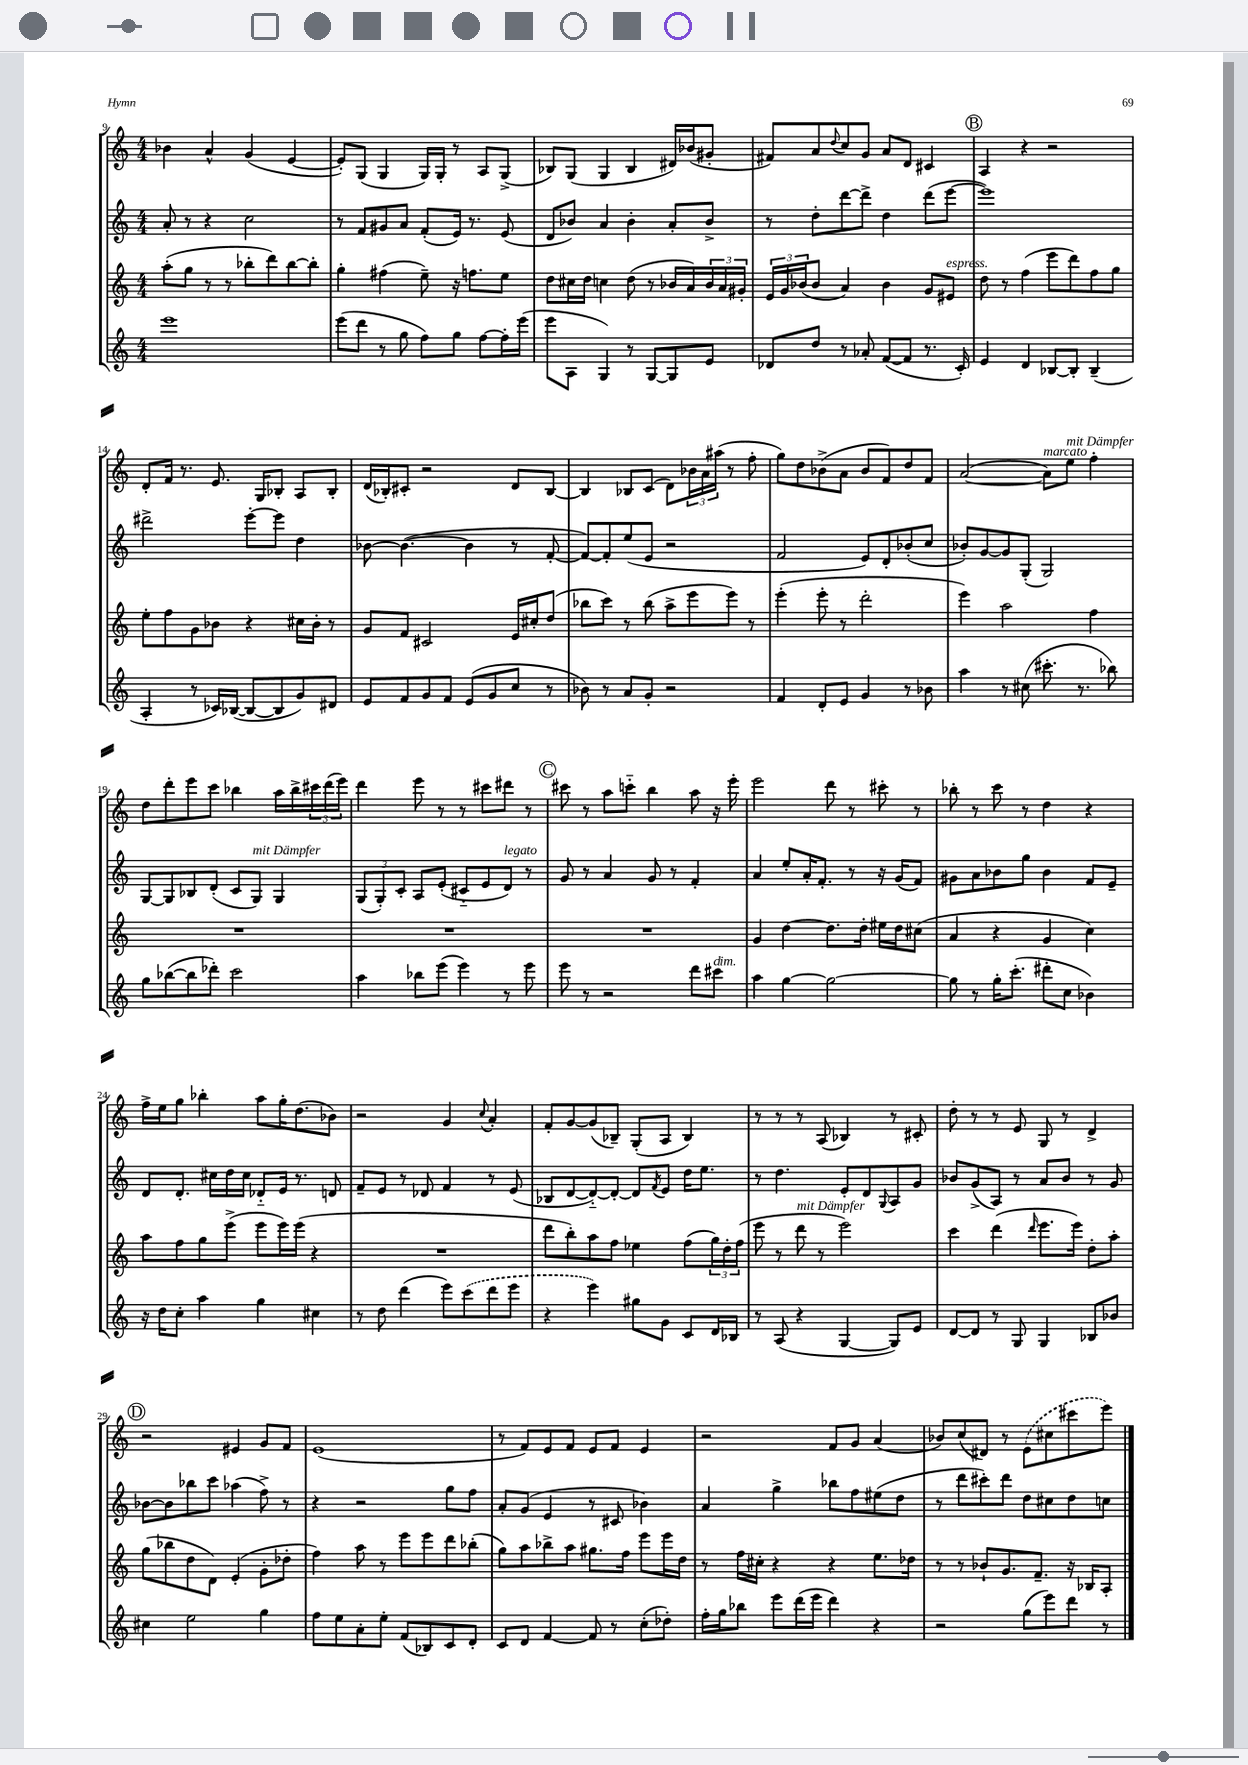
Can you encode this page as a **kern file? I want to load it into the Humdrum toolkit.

**kern	**kern	**kern	**kern
*staff4	*staff3	*staff2	*staff1
*clefG2	*clefG2	*clefG2	*clefG2
*k[]	*k[]	*k[]	*k[]
*M4/4	*M4/4	*M4/4	*M4/4
1eee	(8aa'	8a'	4b-
.	8gg	8r	.
.	8r	4r	4a^^
.	8r	.	.
.	8bb-'	2cc	(4g
.	8ddd)	.	.
.	[8bb-	.	[4e
.	8bb-']	.	.
=	=	=	=
(8eee	4gg'	8r	8e'])
8ddd	.	8f	(8G
8r	(4ff#	8g#	4G
8gg	.	8a	.
8ff)	8ee~)	(8f'	16G)
.	.	.	16G'
8gg	16r	16e)	8r
.	8.ff	8.r	.
[8ff	.	.	8A
16ff']	8ee	(8e	(8G^
(16eee	.	.	.
=	=	=	=
8eee	8dd	8d	8B-)
8A	16cc#	8b-)	(8G
.	16dd	.	.
4G)	4cc	4a	4G
8r	(8dd	4b-'	4B-
[8G	8r	.	.
8G]	16b-	8a'	16d#)
.	16a)	.	(16b-
8e	24b-	8b-^	8g#'
.	24a	.	.
.	24g#'	.	.
=	=	=	=
8d-	24e	8r	8f#)
.	24g	.	.
.	(24b-	.	.
8dd	8b-	8dd'	8a
.	.	.	8qqdd
8r	4a)	[8ddd	8cc
8a-'	.	8ddd^]	8g
([8f	4b-	4dd	8a
8f]	.	.	8d
8.r	8g	(8ddd	4c#
.	8e#	[8eee	.
16c')	.	.	.
=	=	=	=
4e	8dd	1eee])	4A
.	8r	.	.
4d	(4ff	.	4r
[8B-	8eee	.	2r
8B-']	8ddd)	.	.
(4B-~	8ff	.	.
.	8gg	.	.
=	=	=	=
4A'	8ee'	2ddd#^	8d'
.	8ff	.	16f
.	.	.	8.r
8r	8g	.	.
16c-)	8b-	.	8.e
([16B-	.	.	.
8B-_	4r	[8eee'	.
.	.	.	16G
8B-]	.	8eee]	8B-'
8g)	16cc#	4dd	8A
.	16b-'	.	.
8d#	8r	.	8B-'
=	=	=	=
8e	8g	[8b-	(16d
.	.	.	16B-')
8f	8f	(4.b-_	8c#'
8g	2c#	.	2r
8f	.	.	.
(8e	.	4b-]	.
8g	.	.	.
8cc	16e	8r	8d
.	16cc#'	.	.
8r	(8dd	[8f'	[8B-
=	=	=	=
8b-)	8bb-	8f_)	4B-]
8r	8ccc)	8f']	.
8a	8r	(8ee	8B-
8g'	(8bb-	8e	(8c
2r	8aa^	2r	8d)
.	8eee	.	24b-
.	.	.	24a
.	.	.	(24aa#
.	8eee)	.	8r
.	8r	.	8ff'
=	=	=	=
4f	(4eee'	2f	8gg)
.	.	.	8dd
8d'	8eee'	.	(8b-^
8e	8r	.	8a
4g	2ddd'	8e)	8b-
.	.	8d'	8f)
8r	.	(8b-'	8dd
8b-	.	8cc	8f
=	=	=	=
4aa	4eee)	8b-')	([2a
.	.	[8g	.
8r	2aa	8g]	.
(8cc#	.	(8G'	.
8.ccc#'	.	2G)	8a])
.	.	.	8ee
8.r	.	.	.
.	4ff	.	4ff'
8bb-)	.	.	.
=	=	=	=
8gg	1r	[8G	8dd
([8bb-	.	8G]	8ddd'
8bb-]	.	8B-	8eee
8ddd-')	.	(8d'	8ccc
2ccc	.	8c	4bb-
.	.	8G)	.
.	.	4G	16aa
.	.	.	16bb-^
.	.	.	24ccc#
.	.	.	(24ddd
.	.	.	24eee)
=	=	=	=
4aa	1r	(12G	4ddd
.	.	12G')	.
.	.	12c'	.
8bb-	.	8A	8eee
(8eee	.	(8e'	8r
4eee)	.	8c#'~	8r
.	.	8e	8ccc#
8r	.	8d)	8ddd#
8eee	.	8r	8r
=	=	=	=
8eee	1r	8g	8ccc#
8r	.	8r	8r
2r	.	4a	8aa
.	.	.	8ccc'~
.	.	8g	4bb
.	.	8r	.
8ddd	.	4f'	8aa
8ccc#	.	.	16r
.	.	.	16eee'
=	=	=	=
4aa	4g	4a	2eee
[4gg	[4dd	8ee'	.
.	.	16a'	.
.	.	8.f'	.
2gg_	8.dd]	.	8ddd
.	.	8r	8r
.	16dd'	.	.
.	16ee#	16r	8ccc#'
.	16dd	(16g	.
.	(8cc#	8f)	8r
=	=	=	=
8gg]	4a	8g#	8bb-'
8r	.	8a	8r
16gg'	4r	8b-	8ccc
(8.ccc'	.	.	.
.	.	8gg	8r
8ddd#'	4g	4b-	4dd
8cc	.	.	.
4b-)	4cc)	8f	4r
.	.	8e~	.
=	=	=	=
16r	8aa	8d	16ff^
16dd	.	.	16ee
8cc'	8ff	8.d'	8gg
4aa	8gg	.	4bb-'
.	.	16cc#	.
.	(8eee^	16dd	.
.	.	16cc#	.
4gg	8eee	8d-'~	8aa
.	16eee)	16e	16gg'
.	(16eee	8.r	(8.dd
4cc#	4r	.	.
.	.	8d	8b-)
=	=	=	=
8r	1r	8f~	2r
8dd	.	8e	.
(4ddd	.	8r	.
.	.	8d-	.
8eee)	.	4f	4g
(8ccc	.	.	.
.	.	.	8qqcc
8ddd	.	8r	4a'
8eee	.	(8e	.
=	=	=	=
4r	8ddd	8B-	8f'
.	8bb')	[8d	[8g
4eee)	8aa	8d'~_)	(8g]
.	8ff	8d'_	8B-~)
8gg#	4ee-	8d]	(8G'
.	.	8qf	.
8g	.	8e	8A
8c	(8ff	16dd	4B-)
.	.	8.ee	.
16d	24gg)	.	.
.	24dd'	.	.
16B-	.	.	.
.	(24ff	.	.
=	=	=	=
8r	8eee	8r	8r
(8A	8r	4.dd	8r
4r	8ddd	.	8r
.	8r	.	(8A
[4G	2eee)	8e'	4B-)
.	.	8d	.
.	.	8qqG	.
8G])	.	8A	8r
8e	.	8g	8c#'
=	=	=	=
[8d	4ccc	8b-	8dd'
8d]	.	(8g^	8r
8r	(4ddd	8A)	8r
8G	.	8r	8e
.	16qqddd	.	.
4G	8.eee	8a	8G
.	.	8b-	8r
.	16eee)	.	.
8B-	8dd'	8r	4d^
8b-	8aa'	8g	.
=	=	=	=
4cc#	(8gg	[8b-	2r
.	8bb-	8b-]	.
2ee	8dd	8bb-	.
.	8d)	8ccc	.
.	(4e'	(4aa-	4e#
4gg	8g'	8ff^)	8g
.	8dd-'	8r	8f
=	=	=	=
8ff	4ff)	4r	(1e
8ee	.	.	.
8a'	8aa	2r	.
8ee'	8r	.	.
(8f	8eee	.	.
8B-)	8eee	.	.
8c	8ddd	8gg	.
8d'	(8bb-'	8ff	.
=	=	=	=
8c	8gg)	8a'	8r
8d	8aa	(8g	8f)
[4f	8bb-^	4e	8e
.	8aa	.	8f
8f]	8.gg#	8r	8e
8r	.	8c#	8f
.	16ff	.	.
(8cc'	8eee	4b-)	4e
8dd-')	16eee	.	.
.	16dd	.	.
=	=	=	=
16ff'	8r	4a	2r
16gg	.	.	.
8bb-	16ff	.	.
.	16cc#'	.	.
8eee	4r	4gg^	.
(16ddd	.	.	.
16eee	.	.	.
4ddd)	4r	8bb-	8f
.	.	8ff	8g
4r	8.ee	(8ee#	(4a
.	.	8dd	.
.	16dd-	.	.
=	=	=	=
2r	8r	8r	8b-)
.	8r	8ddd	(8cc
.	8b-`	8ccc#')	8d#)
.	8.g	8ddd	8r
(8gg	.	8dd	(8e
.	8.f~	.	.
8eee)	.	8cc#	8cc#
8ddd	16r	8dd	8ccc#
.	16B-	.	.
8r	8A'	8cc	8eee)
==	==	==	==
*-	*-	*-	*-
